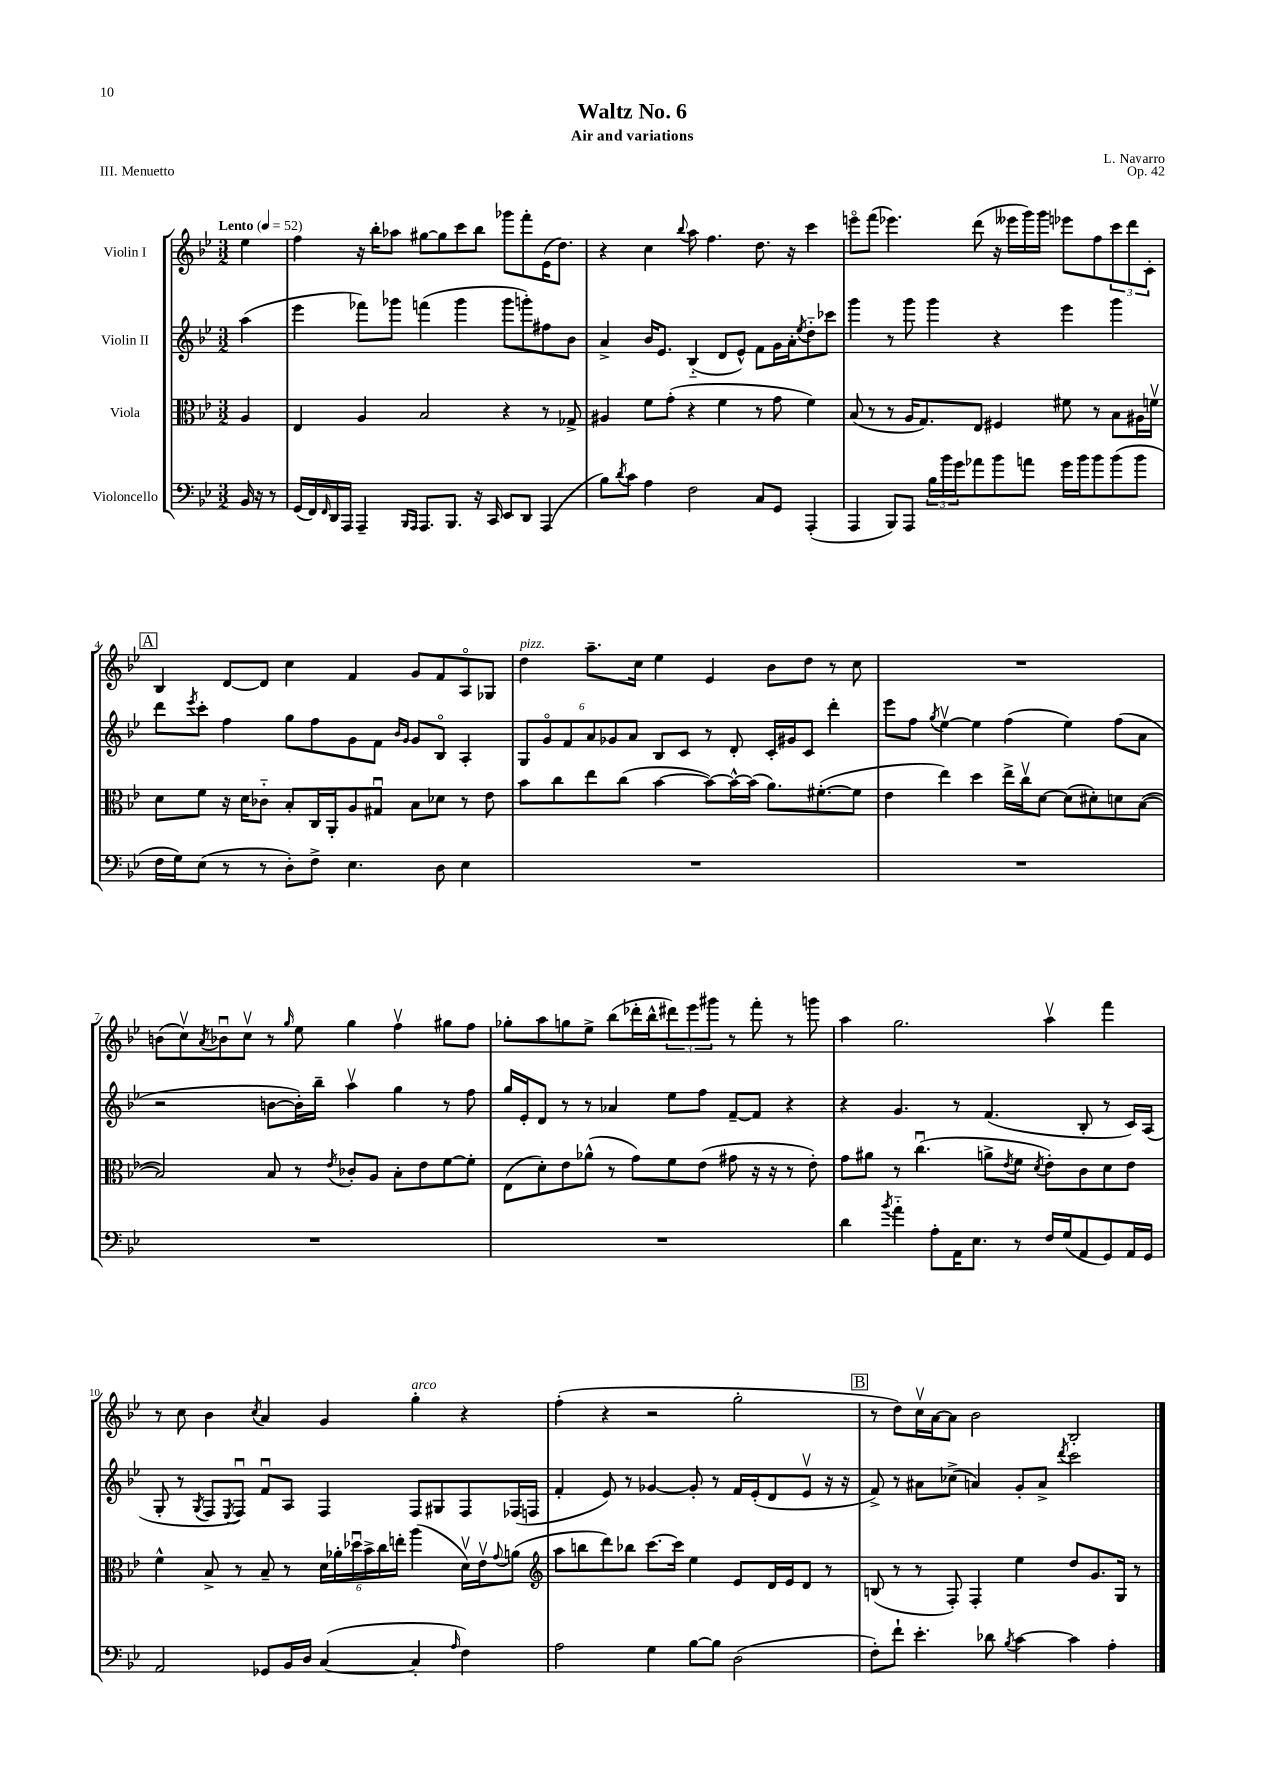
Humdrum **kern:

**kern	**kern	**kern	**kern
*staff4	*staff3	*staff2	*staff1
*clefF4	*clefC3	*clefG2	*clefG2
*k[b-e-]	*k[b-e-]	*k[b-e-]	*k[b-e-]
*M3/2	*M3/2	*M3/2	*M3/2
*MM52	*MM52	*MM52	*MM52
16BB-	4A	(4aa	4ee-
16r	.	.	.
8r	.	.	.
=	=	=	=
(16GG	4E-	4eee-	4ff
16FF)	.	.	.
16qqFF	.	.	.
16DD	.	.	.
16AAA	.	.	.
4AAA~	4A	8fff-)	16r
.	.	.	16bb-'
.	.	8ggg-	8aa-
16qqBBB-	.	.	.
16qqAAA	.	.	.
8.AAA	2B-	(4fff	[8gg#
.	.	.	8gg#]
8.BBB-	.	.	.
.	.	4ggg-	8ccc
16r	.	.	8bb-
16CC	.	.	.
8EE-	4r	8ggg-	8ggg-
8DD	.	8ggg')	8fff'
(4AAA	8r	8ff#	(16e-
.	.	.	8.dd)
.	8G-^	8b-	.
=	=	=	=
8B-)	4A#	4a^	4r
8qd	.	.	.
8c	.	.	.
4A	8f	16b-	4cc
.	.	8.e-	.
.	(8g'	.	.
.	.	.	8qqbb-
2F	4r	(4B-'~	8aa
.	.	.	4.ff
.	4f	8d	.
.	.	8e-^^)	.
8C	8r	8f	8.dd
8GG	8g	16g	.
.	.	16a'	16r
.	.	8qee-	.
(4AAA'	4f)	8dd'~	4ccc
.	.	8ccc-	.
=	=	=	=
4AAA	(8B-	4ggg	8eeeo
.	8r	.	(8fff
8BBB-)	8r	8r	4.eee-)
8AAA	16A	8ggg	.
.	8.G)	.	.
24B-	.	4ggg	.
24b-	.	.	.
24g	.	.	.
8a-	8E-	.	(8ddd
8b-	4F#	4r	16r
.	.	.	16eee--
8a	.	.	16ggg)
.	.	.	16ggg
16g	8f#	4eee-	8eee-
16b-	.	.	.
8b-	8r	.	8ff
(8b-	8B-	4ggg	12ccc
.	.	.	12ddd
8b-	16A#	.	.
.	.	.	12c'
.	16fv	.	.
=	=	=	=
16F	8d	8ddd	4B-
16G)	.	.	.
.	.	8qeee-	.
(8E-	8f	8ccc'	.
8r	16r	4ff	[8d
.	16d	.	.
8r	8c-'~	.	8d]
8D')	8B-'	8gg	4cc
8F^	16C	8ff	.
.	16AA'	.	.
4.E-	8A	8g	4f
.	8G#u	8f	.
.	.	16qqb-	.
.	.	16qqg	.
.	8B-	8g	8g
8D	8d-	8B-o	8f
4E-	8r	4A'	8Ao
.	8e-	.	8G-
=	=	=	=
1.r	8b-	12G	4dd
.	.	12go	.
.	8cc	.	.
.	.	12f	.
.	8ee-	12a	8.aa~
.	.	12g-	.
.	(8cc	.	.
.	.	12a	.
.	.	.	16cc
.	[4b-	8B-	4ee-
.	.	8c	.
.	8b-_)	8r	4e-
.	16b-^^_	8d'	.
.	(16b-]	.	.
.	8.a)	16c'	8b-
.	.	16g#	.
.	.	8c	8dd
.	([8.f#'	.	.
.	.	4ddd'	8r
.	8f#]	.	8cc
=	=	=	=
1.r	4e-	8eee-	1.r
.	.	8ff	.
.	.	8qgg	.
.	4ee-)	[4ee-v	.
.	4dd	4ee-]	.
.	16ee-^	(4ff	.
.	16ccv	.	.
.	[8d	.	.
.	(8d]	4ee-)	.
.	8d#')	.	.
.	8d	(8ff	.
.	([8B-	8a	.
=	=	=	=
1.r	2B-])	2r	(8b
.	.	.	8ccv)
.	.	.	8qa
.	.	.	8b-u
.	.	.	8ccv
.	8B-	[8b	8r
.	.	.	16qqgg
.	8r	16b'])	8ee-
.	.	16bb-~	.
.	8qe-	.	.
.	8c-'	4aav	4gg
.	8A	.	.
.	8B-'	4gg	4ffv
.	8e-	.	.
.	[8f	8r	8gg#
.	8f']	8ff	8ff
=	=	=	=
1.r	(8E-	16gg	8gg-'
.	.	16e-'	.
.	8d')	8d	8aa
.	8e-	8r	8gg
.	(8a-^^	8r	8ee-^
.	8r	4a-	(8bb-
.	8g)	.	16ddd-'
.	.	.	16bb-^^
.	8f	8ee-	12ddd#)
.	.	.	12eee-
.	(8e-	8ff	.
.	.	.	12ggg#
.	8g#	[8f~	8r
.	16r	8f]	8fff'
.	16r	.	.
.	8r	4r	8r
.	8e-')	.	8ggg
=	=	=	=
4d	8g	4r	4aa
.	8a#	.	.
8qb-	.	.	.
4a'~	8r	4.g	2.gg
.	(4.ccu	.	.
8A'	.	.	.
16AA	.	8r	.
8.E-	.	.	.
.	8a^	(4.f	.
.	8qe-	.	.
8r	8f	.	.
.	8qd	.	.
16F	8e-')	.	4aav
(16G	.	.	.
8AA	8c	8B-'	.
8GG)	8d	8r	4fff
16AA	8e-	16c)	.
16GG	.	(16A	.
=	=	=	=
2AA	4f^^	8G'	8r
.	.	8r	8cc
.	.	8qG	.
.	8B-^	8F	4b-
.	.	8qE-	.
.	8r	8Fu)	.
.	.	.	8qcc
8GG-	8B-~	8fu	4a
16BB-	8r	8A	.
16D	.	.	.
([4C	24d	4F	4g
.	24a-'	.	.
.	24dd-u	.	.
.	24b-^	.	.
.	24cc	.	.
.	24ee'	.	.
4C']	(4aa	8F	4gg'
.	.	8G#	.
16qqA	.	.	.
4F)	16dv)	8F	4r
.	16e-v	.	.
.	8qqg	.	.
.	(8a	(16F-	.
.	.	16F	.
=	=	=	=
*	*clefG2	*	*
2A	8aa	4f'	(4ff'
.	8bb	.	.
.	8ddd)	8e-)	4r
.	8bb-	8r	.
4G	[8.ccc	[4g-	2r
.	16ccc]	.	.
[8B-	4ee-	8g-']	.
8B-]	.	8r	.
(2D	8e-	16f	2gg'
.	.	(16e-'	.
.	16d	8d	.
.	16e-	.	.
.	8d	8e-v	.
.	8r	16r	.
.	.	16r	.
=	=	=	=
8F')	(8B	8f^)	8r
8f`	8r	8r	8dd)
4.e-'	8r	8a#	16ccv
.	.	.	[16a
.	8F')	(8cc-^	8a]
.	4F'	4a)	2b-
8d-	.	.	.
8qB-	.	.	.
[4c	4ee-	8g'	.
.	.	8a^	.
.	.	8qddd	.
4c]	8dd	2ccc	2B-'
.	8.g	.	.
4A'	.	.	.
.	16G	.	.
.	8r	.	.
==	==	==	==
*-	*-	*-	*-
